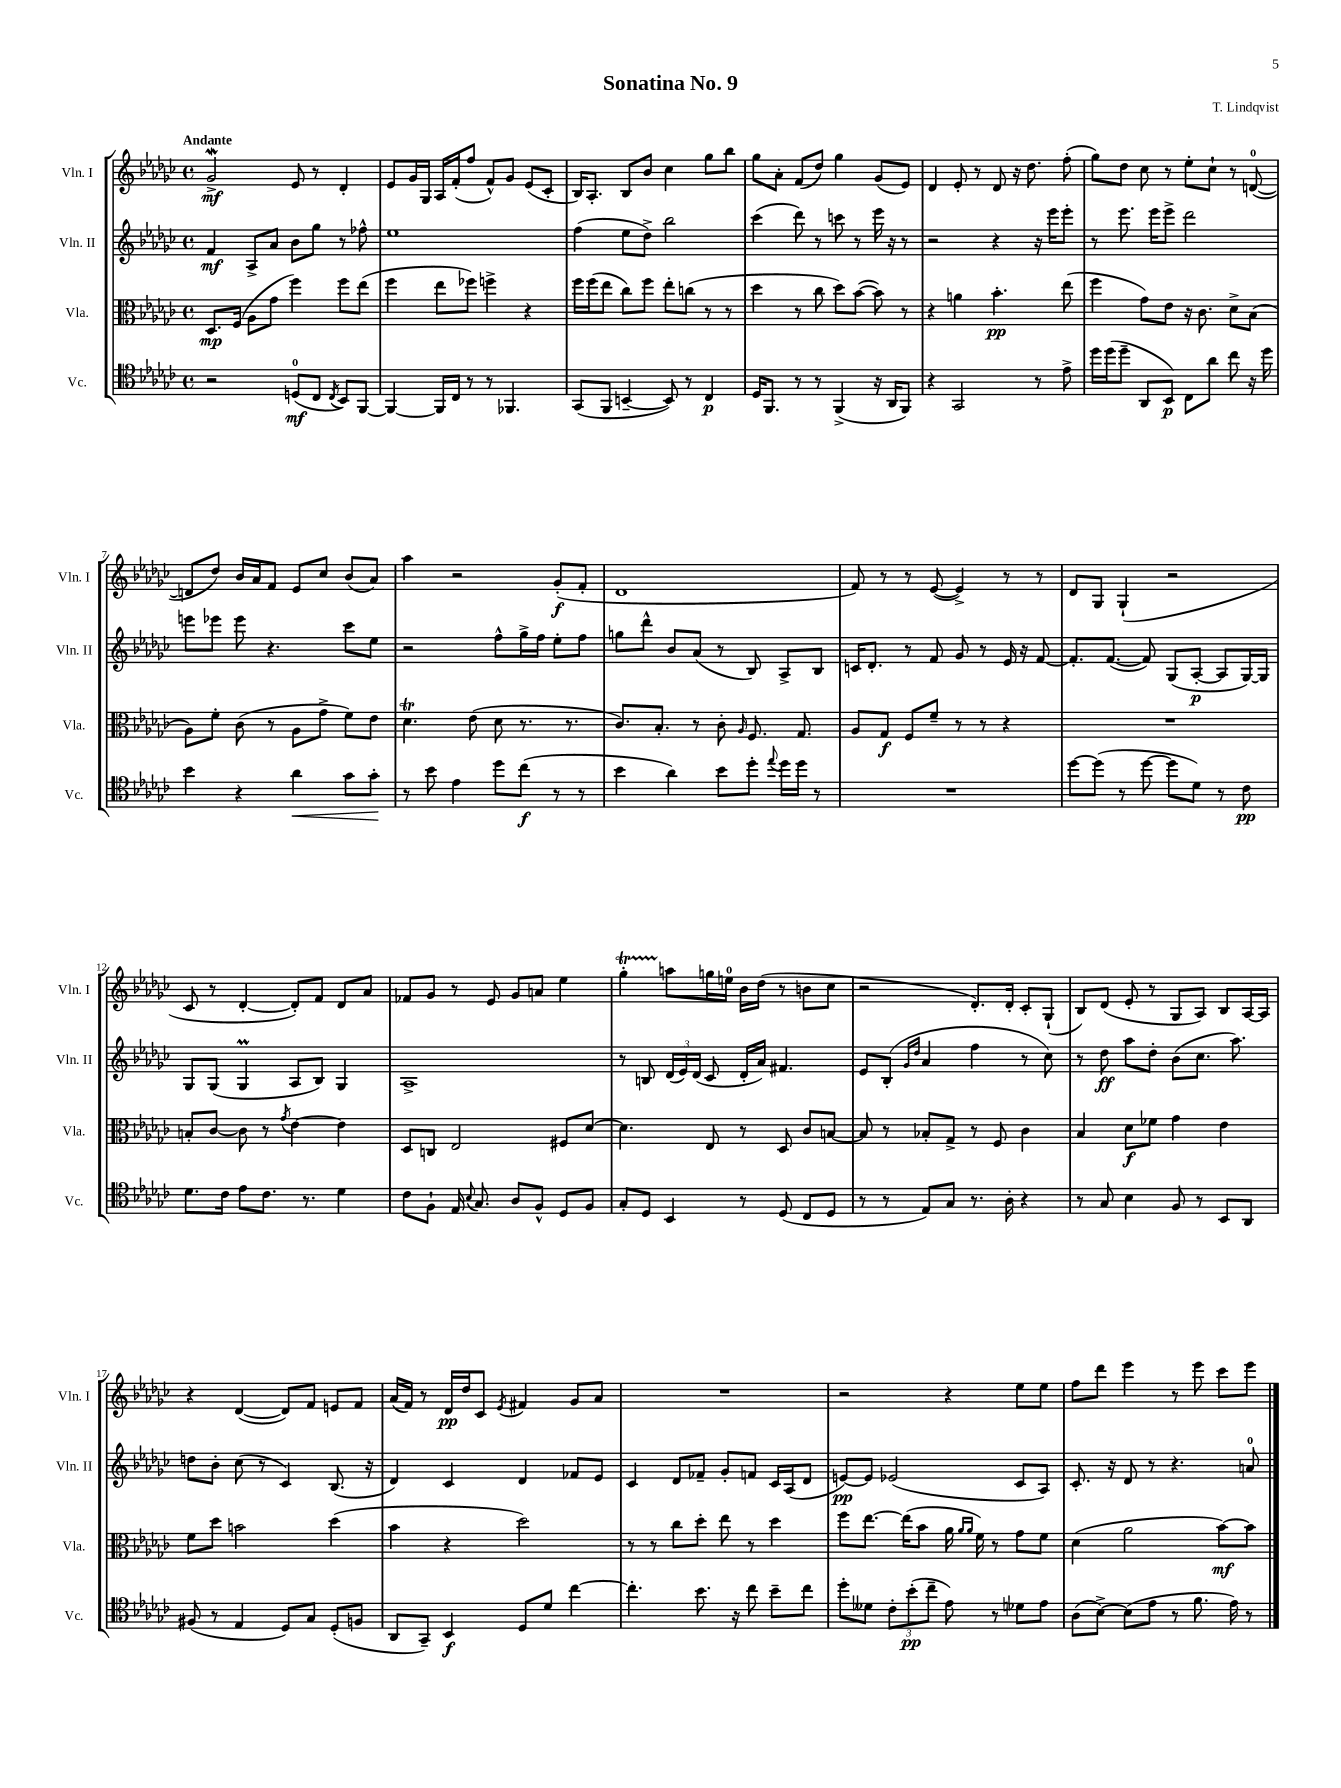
\header { title = "Sonatina No. 9" composer = "T. Lindqvist" }
<<
\new StaffGroup <<
\new Staff = "s0" \with { instrumentName = "Vln. I" shortInstrumentName = "Vln. I" } {
    \clef treble \key ges \major \defaultTimeSignature \time 4/4 \tempo "Andante"
    \autoBeamOff ges'2->\mordent\mf ees'8 r8 des'4-. |
    ees'8[ ges'16 ges16] aes16[ f'16-.( f''8] f'8[-^) ges'8] ees'8[( ces'8]-. |
    bes16[) aes8.]-. bes8[ bes'8] ces''4 ges''8[ bes''8] |
    ges''8[ aes'8]-. f'8[( des''8]) ges''4 ges'8[( ees'8]) |
    des'4 ees'8-. r8 des'8 r16 des''8. f''8-.( |
    ges''8[) des''8] ces''8 r8 ees''8[-. ces''8]-! r8 d'8-0~( |
    d'8[ des''8]) bes'16[ aes'16 f'8] ees'8[ ces''8] bes'8[( aes'8]) |
    aes''4 r2 ges'8[-.\f( f'8]-. |
    des'1 |
    f'8) r8 r8 ees'8~( ees'4->) r8 r8 |
    des'8[ ges8] ges4-!( r2 |
    ces'8 r8 des'4~-. des'8[-.) f'8] des'8[ aes'8] |
    fes'8[ ges'8] r8 ees'8 ges'8[ a'8] ees''4 |
    ges''4-.\startTrillSpan a''8[\stopTrillSpan g''16 e''16]-0 bes'16[ des''16]( r8 b'8[ ces''8] |
    r2 des'8.[-.) des'16]-. ces'8[-. ges8]-!( |
    bes8[) des'8]( ees'8-. r8 ges8[ aes8]) bes8[ aes16~ aes16] |
    r4 des'4~( des'8[) f'8] e'8[ f'8] |
    aes'16[( f'16]) r8 des'16[\pp des''16 ces'8] \acciaccatura { ees'8 } fis'4 ges'8[ aes'8] |
    R1 |
    r2 r4 ees''8[ ees''8] |
    f''8[ des'''8] ees'''4 r8 ees'''8 ces'''8[ ees'''8] \bar "|." |
}
\new Staff = "s1" \with { instrumentName = "Vln. II" shortInstrumentName = "Vln. II" } {
    \clef treble \key ges \major \defaultTimeSignature \time 4/4
    \autoBeamOff f'4\mf aes8[-> aes'8] bes'8[ ges''8] r8 fes''8-^ |
    ees''1 |
    f''4( ees''8[ des''8]->) bes''2 |
    ces'''4( des'''8) r8 c'''8 r8 ees'''16 r16 r8 |
    r2 r4 r16 ees'''16[ ees'''8]-. |
    r8 ees'''8. ees'''16[ ees'''8]-> des'''2 |
    e'''8[ ees'''8] ees'''8 r4. ces'''8[ ees''8] |
    r2 f''8[-^ ges''16-> f''16] ees''8[-. f''8] |
    g''8[ des'''8]-^ bes'8[ aes'8]( r8 bes8) aes8[-> bes8] |
    c'16[ des'8.]-. r8 f'8 ges'8 r8 ees'16 r16 f'8~ |
    f'8.[-. f'8.]~( f'8) ges8[( aes8]~-.\p aes8[ ges16~) ges16] |
    ges8[ ges8]( ges4\prall aes8[ bes8]) ges4 |
    aes1-> |
    r8 b8 \tuplet 3/2 { des'16[( ees'16) des'16]( } ces'8 des'16[-. aes'16]) fis'4. |
    ees'8[ bes8]-.( \grace { ges'16[ des''16] } aes'4 f''4 r8 ces''8) |
    r8 des''8\ff aes''8[ des''8]-. bes'8[( ces''8.] aes''8.) |
    d''8[ bes'8]-. ces''8( r8 ces'4) bes8.( r16 |
    des'4) ces'4 des'4 fes'8[ ees'8] |
    ces'4 des'8[ fes'8]-- ges'8[-. f'8] ces'16[ aes16( des'8] |
    e'8[~\pp) e'8] ees'2( ces'8[ aes8]) |
    ces'8.-. r16 des'8 r8 r4. a'8-0 \bar "|." |
}
\new Staff = "s2" \with { instrumentName = "Vla." shortInstrumentName = "Vla." } {
    \clef alto \key ges \major \defaultTimeSignature \time 4/4
    \autoBeamOff des8.[\mp f16]( aes8[ ges'8] f''4) f''8[ ees''8]( |
    f''4 ees''8[ fes''8]) f''4-> r4 |
    f''16[ f''16( ees''8] ces''8[) f''8] ees''8[-. c''8]( r8 r8 |
    des''4 r8 ces''8 des''8[) bes'8]~( bes'8) r8 |
    r4 a'4 bes'4.-.\pp ees''8( |
    f''4 ges'8[) ees'8] r16 ces'8. des'8[-> bes8]( |
    aes8[) f'8]-. ces'8( r8 aes8[ ges'8]-> f'8[) ees'8] |
    des'4.\trill ees'8( des'8 r8. r8. |
    ces'8.[) bes8.]-. r8 ces'8-. \grace { aes16 } f8. ges8. |
    aes8[ ges8]\f f8[ f'8]-- r8 r8 r4 |
    R1 |
    b8[-. ces'8]~ ces'8 r8 \acciaccatura { ges'8 } ees'4~ ees'4 |
    des8[ c8] ees2 fis8[ des'8]~ |
    des'4. ees8 r8 des8 ces'8[ b8]~ |
    b8 r8 bes8[-. ges8]-> r8 f8 ces'4 |
    bes4 des'8[\f fes'8] ges'4 ees'4 |
    f'8[ des''8] b'2 des''4( |
    bes'4 r4 des''2) |
    r8 r8 ces''8[ des''8]-. ees''8 r8 des''4 |
    f''8[ ees''8.]~ ees''16[( bes'8] aes'16 \grace { aes'16[ aes'16] } f'16) r8 ges'8[ f'8] |
    des'4( aes'2 bes'8[~\mf) bes'8] \bar "|." |
}
\new Staff = "s3" \with { instrumentName = "Vc." shortInstrumentName = "Vc." } {
    \clef tenor \key ges \major \defaultTimeSignature \time 4/4
    \autoBeamOff r2 d8[-0\mf( ces8] \acciaccatura { ces8 } bes,8[) f,8]~ |
    f,4~ f,16[ ces16] r8 r8 fes,4. |
    ges,8[( f,8] b,4~-- b,8) r8 ces4\p |
    des16[ f,8.] r8 r8 f,4->( r16 aes,16[ f,8]) |
    r4 ges,2 r8 ees'8-> |
    des''16[ des''16( des''8]-- aes,8[ bes,8]\p) ces8[ aes'8] ces''8 r16 des''16 |
    bes'4 r4 aes'4\< ges'8[ ges'8]-.\! |
    r8 bes'8 ees'4 des''8[ ces''8]\f( r8 r8 |
    bes'4 aes'4) bes'8[ des''8]-. \appoggiatura { ees''8 } des''16[ des''16] r8 |
    R1 |
    des''8[~ des''8]( r8 des''8~ des''8[ des'8]) r8 ces'8\pp |
    des'8.[ ces'16] ees'8[ ces'8.] r8. des'4 |
    ces'8[ f8]-! ees16 \appoggiatura { bes8 } ges8. aes8[ f8]-^ des8[ f8] |
    ges8[-. des8] bes,4 r8 des8( ces8[ des8] |
    r8 r8 ees8[) ges8] r8. aes16-. r4 |
    r8 ges8 bes4 f8 r8 bes,8[ aes,8] |
    fis8( r8 ees4 des8[) ges8] des8[-.( f8] |
    aes,8[ ges,8]--) bes,4\f des8[ des'8] ces''4~ |
    ces''4.-. bes'8. r16 ces''8 bes'8[-- ces''8] |
    des''8[-. deses'8] \tuplet 3/2 { ces'8[-. bes'8-.\pp( ces''8]-- } ees'8) r8 des'8[ ees'8] |
    aes8[( bes8]~->) bes8[( ees'8] r8 f'8. ees'16) r8 \bar "|." |
}
>>
>>
